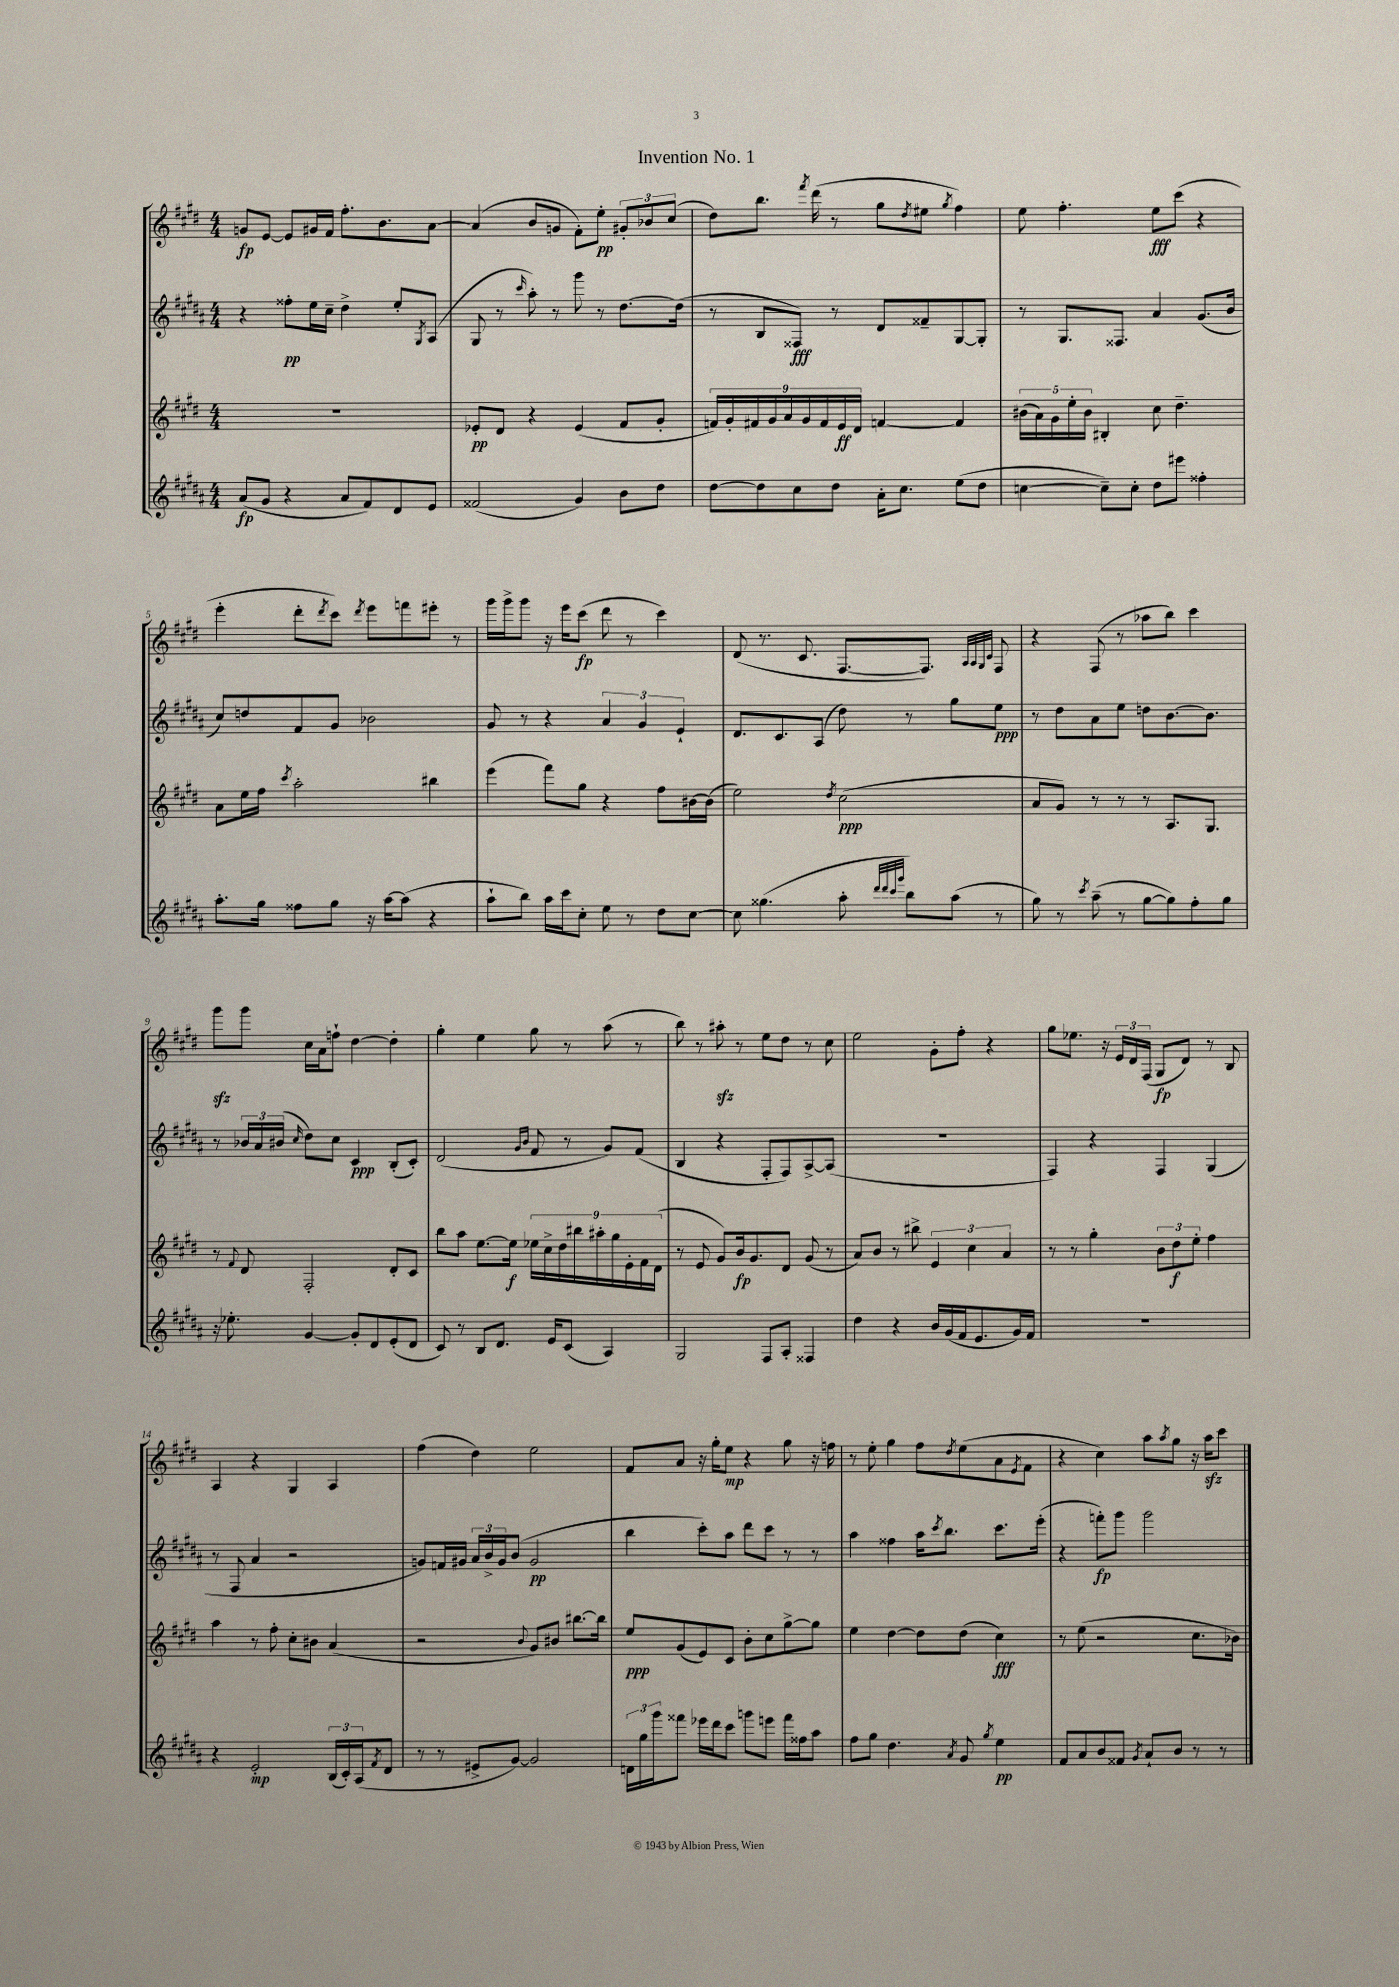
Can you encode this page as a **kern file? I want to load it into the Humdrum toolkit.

**kern	**dynam	**kern	**dynam	**kern	**dynam	**kern	**dynam
*part4	*part4	*part3	*part3	*part2	*part2	*part1	*part1
*staff4	*staff4	*staff3	*staff3	*staff2	*staff2	*staff1	*staff1
*clefG2	*	*clefG2	*	*clefG2	*	*clefG2	*
*k[f#c#g#d#a#]	*	*k[f#c#g#d#]	*	*k[f#c#g#d#a#]	*	*k[f#c#g#d#]	*
*M4/4	*	*M4/4	*	*M4/4	*	*M4/4	*
=1	=1	=1	=1	=1	=1	=1	=1
(8a#/L	fp	1r	.	4r	.	8gn/L	fp
8g#/J	.	.	.	.	.	[8e/J	.
4r	.	.	.	8ff##X'\L	pp	8e/L]	.
.	.	.	.	16ee\L	.	16g#X/L	.
.	.	.	.	16cc#~\JJ	.	16f#/JJ	.
8a#/L	.	.	.	4dd#^\	.	8.ff#'\L	.
8f#/)	.	.	.	.	.	.	.
.	.	.	.	.	.	8.b\	.
8d#/	.	.	.	8ee'/L	.	.	.
.	.	.	.	8qG#/	.	.	.
8e/J	.	.	.	(8A#/J	.	[8a\J	.
=2	=2	=2	=2	=2	=2	=2	=2
(2f##X/	.	8e-X'/L	pp	8G#/	.	(4a/]	.
.	.	8d#/J	.	8r	.	.	.
.	.	.	.	16qqccc#/	.	.	.
.	.	4r	.	8aa#'\)	.	8b/L	.
.	.	.	.	8r	.	8gn/J	.
4g#/)	.	(4e-/	.	8ggg#\	.	8f#'\L)	.
.	.	.	.	8r	.	8ee'\J	pp
8b\L	.	8f#/L	.	[8.dd#\L	.	12g#X'/L	.
.	.	.	.	.	.	12b-X/	.
8dd#\J	.	8g#'/J	.	.	.	.	.
.	.	.	.	.	.	(12cc#/J	.
.	.	.	.	(16dd#\Jk]	.	.	.
=3	=3	=3	=3	=3	=3	=3	=3
[8dd#\L	.	18fn/LL)	.	8r	.	8dd#\L)	.
.	.	18g#'/	.	.	.	.	.
.	.	18f#X/	.	.	.	.	.
8dd#\]	.	.	.	8B/L	.	8.bb\J	.
.	.	18g#/	.	.	.	.	.
.	.	18a/	.	.	.	.	.
8cc#\	.	.	.	8F##X/J)	fff	.	.
.	.	18g#/	.	.	.	.	.
.	.	.	.	.	.	8qfff#/	.
.	.	.	.	.	.	(16ddd#\	.
.	.	18f#/	.	.	.	.	.
8dd#\J	.	.	.	8r	.	8r	.
.	.	18e/	ff	.	.	.	.
.	.	18d#/JJ	.	.	.	.	.
16a#'\KL	.	[4fn/	.	8d#/L	.	8gg#\L	.
8.cc#\J	.	.	.	.	.	.	.
.	.	.	.	.	.	8qdd#/	.
.	.	.	.	8f##X~/	.	8ee#X\J	.
.	.	.	.	.	.	8qgg#/	.
(8ee\L	.	4f/]	.	[8G#/	.	4ff#\)	.
8dd#\J	.	.	.	8G#'/J]	.	.	.
=4	=4	=4	=4	=4	=4	=4	=4
[4ccn\	.	(20b#X\LL	.	8r	.	8ee\	.
.	.	20a\)	.	.	.	.	.
.	.	20g#\	.	.	.	.	.
.	.	.	.	8.G#/L	.	4.ff#'\	.
.	.	20ee'\	.	.	.	.	.
.	.	20b#\JJ	.	.	.	.	.
8cc~\L])	.	4B#X'/	.	.	.	.	.
.	.	.	.	8.F##X/J	.	.	.
8cc'\J	.	.	.	.	.	.	.
8dd#\L	.	8cc#\	.	4a#/	.	8ee\L	fff
8eee#X\J	.	4.dd#~\	.	.	.	(8ccc#\J	.
4ff##X'\	.	.	.	(8.g#/L	.	4r	.
.	.	.	.	16b/Jk	.	.	.
!!LO:LB:g=z
=5	=5	=5	=5	=5	=5	=5	=5
8.aa#'\L	.	8a\L	.	8cc#/L)	.	4eee'\	.
.	.	16ee\L	.	8ddn/	.	.	.
16gg#\Jk	.	16ff#\JJ	.	.	.	.	.
.	.	8qccc#/	.	.	.	.	.
8ff##X\L	.	2aa'\	.	8f#/	.	8ddd#'\L	.
.	.	.	.	.	.	8qddd#/	.
8gg#\J	.	.	.	8g#/J	.	8ccc#\J)	.
.	.	.	.	.	.	8qddd#/	.
16r	.	.	.	2b-X\	.	8eee\L	.
[16aa#\KL	.	.	.	.	.	.	.
(8aa#\J]	.	.	.	.	.	8fffn\	.
4r	.	4bb#X\	.	.	.	8eee#X'\J	.
.	.	.	.	.	.	8r	.
=6	=6	=6	=6	=6	=6	=6	=6
8aa#`\L	.	(4eee\	.	8g#/	.	16ggg#\LL	.
.	.	.	.	.	.	16ggg#^\J	.
8bb\J)	.	.	.	8r	.	8ggg#\J	.
16aa#\LL	.	8fff#\L)	.	4r	.	16r	.
16ccc#\J	.	.	.	.	.	16eee\KL	.
8cc#'\J	.	8gg#\J	.	.	.	(8ccc#\J	fp
8ee\	.	4r	.	6a#/	.	8ddd#\	.
8r	.	.	.	.	.	8r	.
.	.	.	.	6g#/	.	.	.
8dd#\L	.	8ff#\L	.	.	.	4ccc#\)	.
.	.	.	.	6e`/	.	.	.
[8cc#\J	.	[16b#X\L	.	.	.	.	.
.	.	(16b#\JJ]	.	.	.	.	.
=7	=7	=7	=7	=7	=7	=7	=7
8cc#\]	.	2ee\)	.	8.d#/L	.	(8d#/	.
(4.gg##X\	.	.	.	.	.	8.r	.
.	.	.	.	8.c#/	.	.	.
.	.	.	.	.	.	8.c#/	.
.	.	.	.	(8A#/J	.	.	.
.	.	8qdd#/	.	.	.	.	.
8aa#'\	.	(2cc#\	ppp	8dd#\)	.	[8.F#/L	.
32qqddd#/LLL	.	.	.	.	.	.	.
32qqddd#/	.	.	.	.	.	.	.
32qqccc#/	.	.	.	.	.	.	.
32qqggg#/JJJ	.	.	.	.	.	.	.
8bb\L)	.	.	.	8r	.	.	.
.	.	.	.	.	.	8.F#/J])	.
(8aa#\J	.	.	.	8gg#\L	.	.	.
.	.	.	.	.	.	32qqA/LLL	.
.	.	.	.	.	.	32qqA/	.
.	.	.	.	.	.	32qqG#/	.
.	.	.	.	.	.	32qqc#/JJJ	.
8r	.	.	.	8ee\J	ppp	8F#/	.
=8	=8	=8	=8	=8	=8	=8	=8
8gg#\)	.	8a/L	.	8r	.	4r	.
8r	.	8g#/J)	.	8dd#\L	.	.	.
8qccc#/	.	.	.	.	.	.	.
(8aa#~\	.	8r	.	8a#\	.	(8F#/	.
8r	.	8r	.	8ee\J	.	8r	.
[8gg#\L	.	8r	.	8ddn\L	.	8aa-X\L	.
8gg#\])	.	8.A/L	.	[8.b\	.	8bb\J)	.
8ff#'\	.	.	.	.	.	4ccc#\	.
.	.	8.G#/J	.	8.b\J]	.	.	.
8gg#\J	.	.	.	.	.	.	.
!!LO:LB:g=z
=9	=9	=9	=9	=9	=9	=9	=9
16r	.	8r	.	8r	.	8ggg#zz\L	.
8.ee-X'\	.	.	.	.	.	.	.
.	.	8qqf#/	.	.	.	.	.
.	.	8d#/	.	24b-X/LL	.	8ggg#\J	.
.	.	.	.	24a#/	.	.	.
.	.	.	.	(24b#X/JJ	.	.	.
.	.	.	.	16qqcc#/	.	.	.
[4g#/	.	2F#'/	.	8dd#\L)	.	16cc#\LL	.
.	.	.	.	.	.	16a\J	.
.	.	.	.	8cc#\J	.	8ffn`\J	.
8g#'/L]	.	.	.	4c#/	ppp	[4dd#\	.
8d#/	.	.	.	.	.	.	.
(8e'/	.	8d#'/L	.	(8B'/L	.	4dd#'\]	.
8d#/J	.	8c#/J	.	8c#'/J)	.	.	.
=10	=10	=10	=10	=10	=10	=10	=10
8c#/)	.	8bb\L	.	(2d#/	.	4gg#'\	.
8r	.	8aa\J	.	.	.	.	.
8B/L	.	[8.ee\L	.	.	.	4ee\	.
8.d#/J	.	.	.	.	.	.	.
.	.	16ee\Jk]	f	.	.	.	.
.	.	.	.	16qqg#/LL	.	.	.
.	.	.	.	16qqb/JJ	.	.	.
.	.	18ee-X\LL	.	8f#/	.	8gg#\	.
.	.	18cc#^\	.	.	.	.	.
16e/KL	.	.	.	.	.	.	.
.	.	18dd#\	.	.	.	.	.
(8c#/J	.	.	.	8r	.	8r	.
.	.	18bb#X\	.	.	.	.	.
.	.	18aa#X'\	.	.	.	.	.
4A#/)	.	.	.	8g#/L)	.	(8aa\	.
.	.	18gg#\	.	.	.	.	.
.	.	18e'\	.	.	.	.	.
.	.	.	.	(8f#/J	.	8r	.
.	.	18f#\	.	.	.	.	.
.	.	(18d#\JJ	.	.	.	.	.
=11	=11	=11	=11	=11	=11	=11	=11
2G#/	.	8r	.	4B/	.	8bb\)	.
.	.	8e/	.	.	.	8r	.
.	.	8g#/L)	.	4r	.	8aa#Xzz'\	.
.	.	16b/k	fp	.	.	8r	.
.	.	8.g#/	.	.	.	.	.
8F#/L	.	.	.	8F#'/L	.	8ee\L	.
8A#'/J	.	8d#/J	.	8F#/)	.	8dd#\J	.
4F##X/	.	(8g#/	.	[8A#^/	.	8r	.
.	.	8r	.	(8A#/J]	.	8cc#\	.
=12	=12	=12	=12	=12	=12	=12	=12
4dd#\	.	8a/L)	.	1r	.	2ee\	.
.	.	8b/J	.	.	.	.	.
4r	.	8r	.	.	.	.	.
.	.	8bb#X^\	.	.	.	.	.
16b/LL	.	6e/	.	.	.	8g#'\L	.
(16g#/	.	.	.	.	.	.	.
16f#/J	.	.	.	.	.	8ff#'\J	.
.	.	6cc#\	.	.	.	.	.
8.e/	.	.	.	.	.	.	.
.	.	.	.	.	.	4r	.
.	.	6a/	.	.	.	.	.
16g#/L)	.	.	.	.	.	.	.
16f#/JJ	.	.	.	.	.	.	.
=13	=13	=13	=13	=13	=13	=13	=13
1r	.	8r	.	4F#/)	.	8gg#\L	.
.	.	8r	.	.	.	8.ee-X\J	.
.	.	4gg#'\	.	4r	.	.	.
.	.	.	.	.	.	16r	.
.	.	.	.	.	.	24e/LL	.
.	.	.	.	.	.	24d#/	.
.	.	.	.	.	.	(24F#/JJ	.
.	.	12b\L	.	4F#/	.	8G#/L	fp
.	.	12dd#\	f	.	.	.	.
.	.	.	.	.	.	8d#/J)	.
.	.	12ee'\J	.	.	.	.	.
.	.	4ff#\	.	(4G#/	.	8r	.
.	.	.	.	.	.	8B/	.
!!LO:LB:g=z
=14	=14	=14	=14	=14	=14	=14	=14
4r	.	4aa\	.	8r	.	4A/	.
.	.	.	.	8F#/	.	.	.
2e'/	mp	8r	.	4a#/	.	4r	.
.	.	8ff#'\	.	.	.	.	.
.	.	8cc#'\L	.	2r	.	4G#/	.
.	.	8b#X\J	.	.	.	.	.
(24B/LL	.	(4a/	.	.	.	4A/	.
24c#'/)	.	.	.	.	.	.	.
(24A#/J	.	.	.	.	.	.	.
8qf#/	.	.	.	.	.	.	.
8d#/J	.	.	.	.	.	.	.
=15	=15	=15	=15	=15	=15	=15	=15
8r	.	2r	.	8gn/L)	.	(4ff#\	.
8r	.	.	.	16fn/L	.	.	.
.	.	.	.	16g#X/JJ	.	.	.
8e#X^/L	.	.	.	24a#/LL	.	4dd#\)	.
.	.	.	.	24b^/	.	.	.
.	.	.	.	24g#/J	.	.	.
[8g#/J)	.	.	.	(8b/J	.	.	.
.	.	8qqb/	.	.	.	.	.
2g#/]	.	8g#/L)	.	2g#/	pp	2ee\	.
.	.	8b#X/J	.	.	.	.	.
.	.	[8.bb#X\L	.	.	.	.	.
.	.	16bb#\Jk]	.	.	.	.	.
=16	=16	=16	=16	=16	=16	=16	=16
24dn\LL	.	8ee/L	ppp	4bb\	.	8f#/L	.
24gg#\	.	.	.	.	.	.	.
24ggg#\J	.	.	.	.	.	.	.
8fff##X\J	.	(8g#/	.	.	.	8a/J	.
16eee-X\LL	.	8e/)	.	8ccc#'\L)	.	16r	.
16ddd#\J	.	.	.	.	.	16gg#'\KL	.
8ccc#\J	.	8c#/J	.	8aa#\J	.	8ee\J	mp
8gggn\L	.	8b'\L	.	8ddd#\L	.	4r	.
8eeen\J	.	8cc#\	.	8ccc#\J	.	.	.
16fff##\LL	.	[8gg#^\	.	8r	.	8gg#\	.
16ff##X\J	.	.	.	.	.	.	.
8aa#\J	.	8gg#\J]	.	8r	.	16r	.
.	.	.	.	.	.	16ffn\	.
=17	=17	=17	=17	=17	=17	=17	=17
8ff#\L	.	4ee\	.	4aa#\	.	8r	.
8gg#\J	.	.	.	.	.	8ee'\	.
4.dd#\	.	[4dd#\	.	4ff##X\	.	4gg#\	.
.	.	8dd#\L]	.	16aa#\KL	.	8ff#\L	.
.	.	.	.	8qccc#/	.	.	.
.	.	.	.	8.bb\J	.	.	.
8qa#/	.	.	.	.	.	8qdd#/	.
8g#/	.	(8dd#\J	.	.	.	(8ee\	.
8qgg#/	.	.	.	.	.	.	.
4ee\	pp	4cc#\)	fff	8.ccc#\L	.	8a\	.
.	.	.	.	.	.	8qe/	.
.	.	.	.	.	.	8f#\J	.
.	.	.	.	(16eee'\Jk	.	.	.
=18	=18	=18	=18	=18	=18	=18	=18
8f#/L	.	8r	.	4r	.	4r	.
8a#/	.	(8ee\	.	.	.	.	.
8b/	.	2r	.	8fffn'\L)	fp	4cc#\)	.
8f##X/J	.	.	.	8ggg#\J	.	.	.
8qg#/	.	.	.	.	.	.	.
8a#`/L	.	.	.	2ggg#\	.	8aa\L	.
.	.	.	.	.	.	8qaa/	.
8b/J	.	.	.	.	.	8gg#\J	.
8r	.	8.cc#\L	.	.	.	16r	.
.	.	.	.	.	.	16aazz\KL	.
8r	.	.	.	.	.	8ccc#\J	.
.	.	16b-X\Jk)	.	.	.	.	.
==	==	==	==	==	==	==	==
*-	*-	*-	*-	*-	*-	*-	*-
